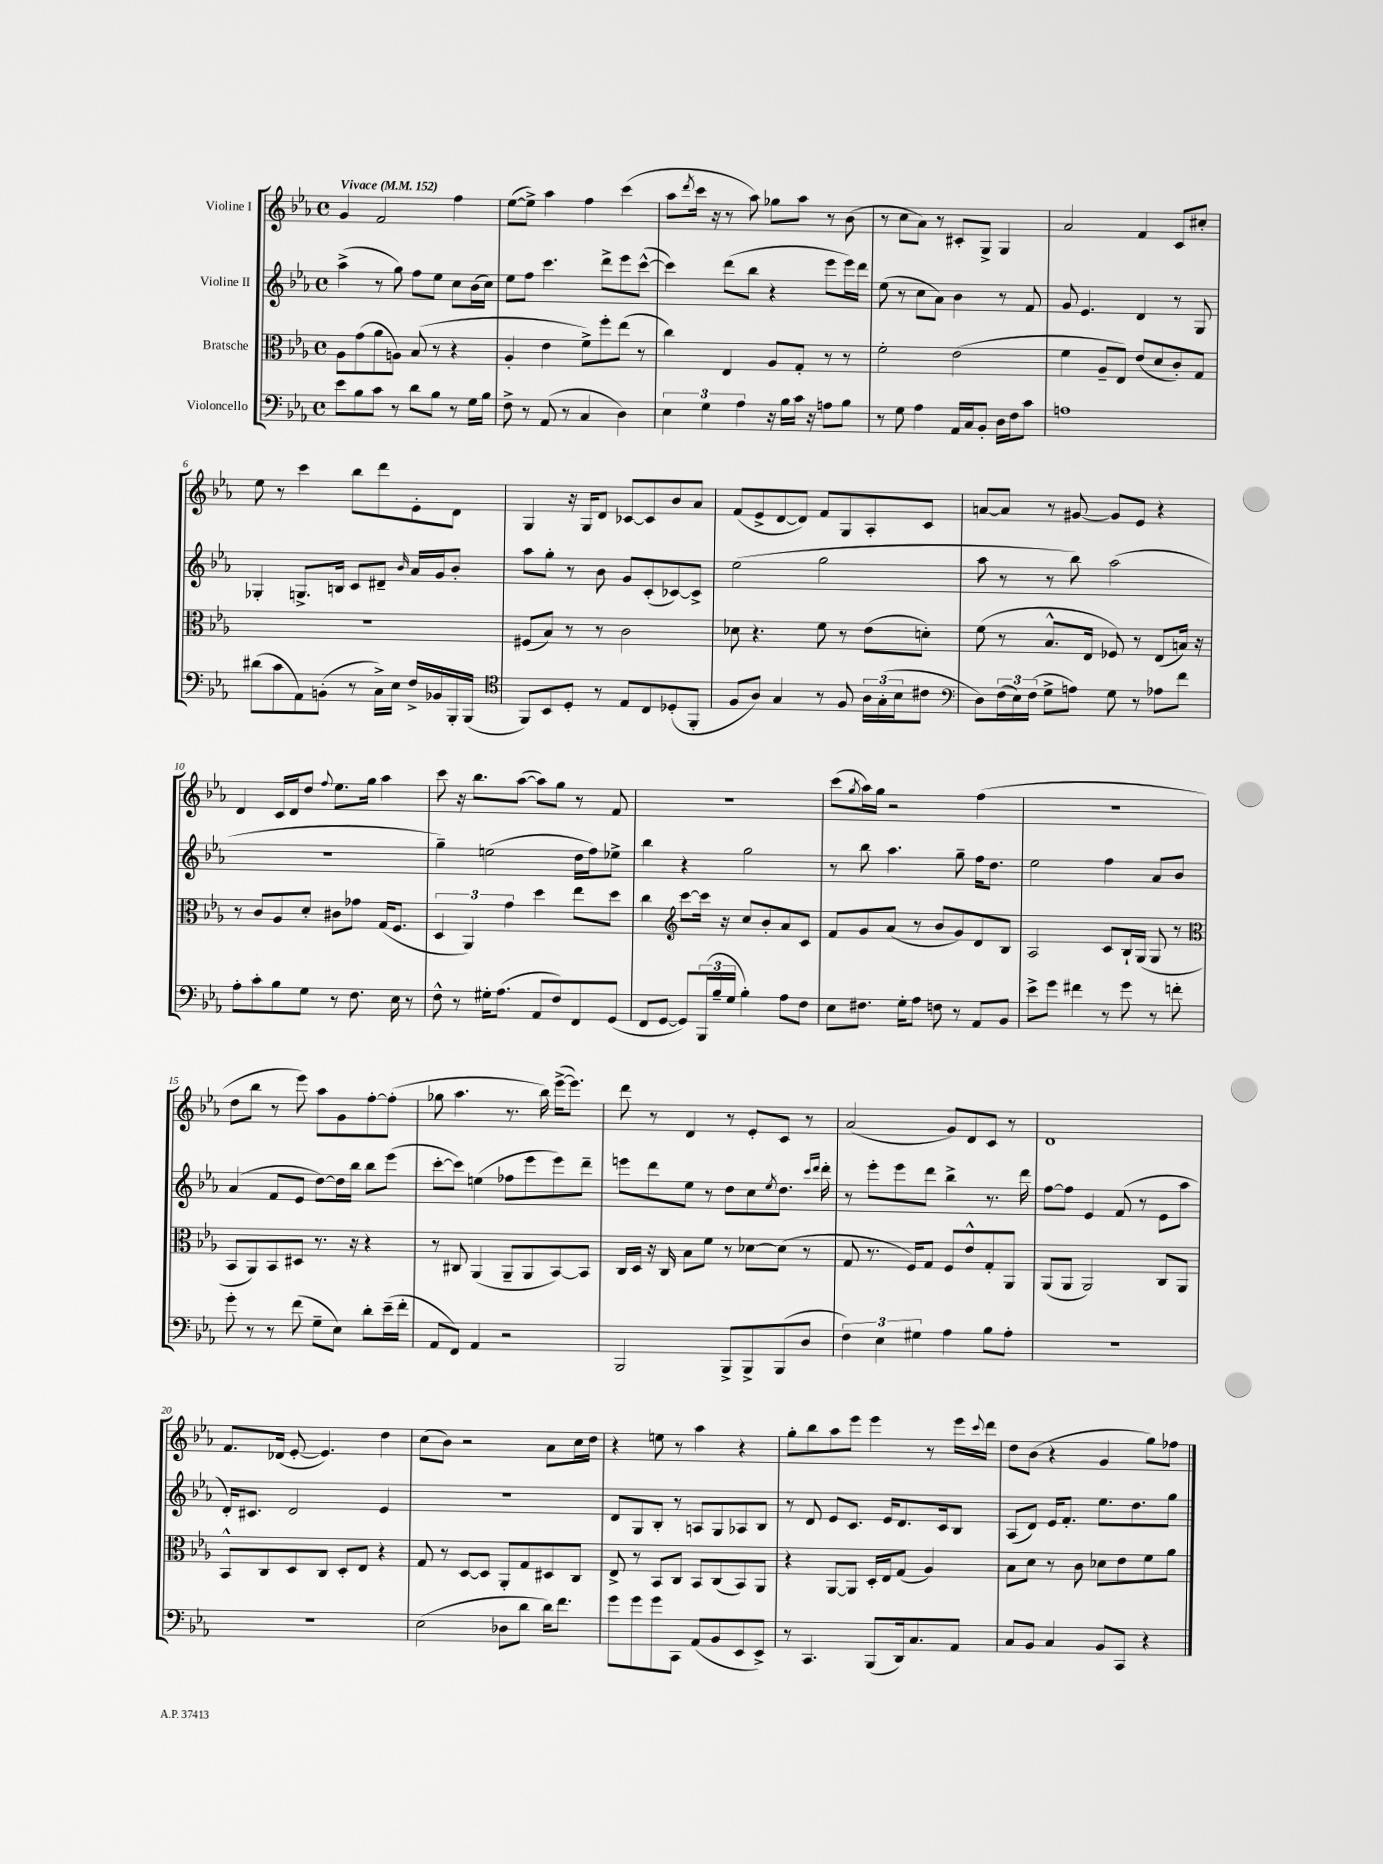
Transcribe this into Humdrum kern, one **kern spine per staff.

**kern	**kern	**kern	**kern
*staff4	*staff3	*staff2	*staff1
*clefF4	*clefC3	*clefG2	*clefG2
*k[b-e-a-]	*k[b-e-a-]	*k[b-e-a-]	*k[b-e-a-]
*M4/4	*M4/4	*M4/4	*M4/4
*met(c)	*met(c)	*met(c)	*met(c)
*MM152	*MM152	*MM152	*MM152
8e-	8A-	(4aa-^	4g
8B-	(8g	.	.
8c	8a-	8r	2f
8r	8A)	8gg)	.
8d	(8B-	8ff	.
8B-	8r	8ee-	.
8r	4r	8cc	4ff
16G	.	(16b-	.
16B-	.	16cc)	.
=	=	=	=
8F^	4A-'	8ee-	([8ee-
8r	.	8ff	8ee-^])
(8AA-	4e-	4.ccc	4aa-
8r	.	.	.
4C	8f^)	.	4ff
.	8ff'	8ddd^	.
4D)	(8ee-	8eee-	(4ccc
.	8r	([8ccc^^	.
=	=	=	=
6E-	4cc)	4ccc])	8aa-
.	.	.	8qddd
.	.	.	16ccc
6G	.	.	.
.	.	.	16r
.	4E-	(8ddd	8r
6A-	.	.	.
.	.	8bb-	8aa-)
16r	8A-	4r	8gg-
16B-	.	.	.
16c	8G'	.	8aa-
16r	.	.	.
8A	8r	8eee-	8r
8B-	8r	16eee-)	(8b-
.	.	16ddd	.
=	=	=	=
8r	2f'	(8ee-	8r
8G	.	8r	8cc
4A-	.	8cc	8a-)
.	.	8a-)	8r
16AA-	(2e-	4b-	8c#'
16C	.	.	.
8BB-'	.	.	8G^
16D	.	8r	4G
16F	.	.	.
8c	.	8f	.
=	=	=	=
1A	4f	8g	2a-
.	.	4.e-	.
.	8A-~	.	.
.	8E-)	.	.
.	(8e-	4d	4f
.	8d	.	.
.	8c')	8r	8c
.	8G	8G	8cc#'
=	=	=	=
(8d#	1r	4G-'	8ee-
8c	.	.	8r
8AA-)	.	8.G^	4ccc
(8BB'	.	.	.
.	.	16B	.
8r	.	8c	8bb-
16C^)	.	8d#~	8ddd
16E-	.	.	.
.	.	16qqb-	.
16F^	.	16a-	8e-'
16BB-	.	16g	.
16BBB-'	.	8b-'	8d
(16BBB-	.	.	.
=	=	=	=
*clefC4	*	*	*
8FF)	(8F#	8aa-	4G
8BB-	8B-)	8gg'	.
8D'	8r	8r	16r
.	.	.	16G
8r	8r	8b-	8d
8E-	2c	8g	[8c-
8C	.	(8c'	8c-]
(8D-'	.	[8c-)	8b-
8FF'	.	8c-^]	8a-
=	=	=	=
8F	8d-	(2ee-	(8f
8A-)	4.r	.	8e-^
4G	.	.	[8d
.	.	.	8d])
8r	8f	2gg	8f
8F	8r	.	8G
24A-	(8e-	.	8A-'
(24G'	.	.	.
24B-	.	.	.
8c#	8d')	.	8c
=	=	=	=
*clefF4	*	*	*
8D)	(8f	8aa-	[8a
(24F	8r	8r	8a]
24E-)	.	.	.
(24F	.	.	.
8G^	8.B-^^	8r	8r
8A)	.	8bb-)	[8g#
.	16E-	.	.
8G	8F-)	(2aa-	8g#]
8r	8r	.	8e-
8A-	(8E-	.	4r
8f	16B)	.	.
.	16r	.	.
=	=	=	=
8A-'	8r	1r	4d
8c'	8c	.	.
8B-	8A-	.	16c
.	.	.	16d
8G	8d'	.	8dd
.	.	.	8qqff
8r	8c#	.	8.ee-
8.F	8g-	.	.
.	.	.	16gg
.	(16G	.	4aa-
16E-	8.F	.	.
8r	.	.	.
=	=	=	=
8F^^	6D	4gg~)	8ccc
8r	.	.	16r
.	6AA-)	.	.
.	.	.	8.bb-
16G#'	.	(2ee	.
(8.A-	.	.	.
.	6g	.	.
.	.	.	([8aa-
8AA-	4dd	.	8aa-])
8F)	.	.	8gg
8FF	8ee-	16dd	8r
.	.	16ff)	.
(8GG	8dd	8ee-^	8f
=	=	=	=
8FF	4cc	4bb-	1r
[8GG	.	.	.
*	*clefG2	*	*
8GG])	[8ccc	4r	.
(24BBB-	16ccc]	.	.
24B-~	.	.	.
.	16r	.	.
24G	.	.	.
4B-')	8cc	2gg	.
.	8b-'	.	.
8A-	8a-	.	.
8F	8c	.	.
=	=	=	=
8E-	8f	8r	(8ccc
.	.	.	8qgg
8.F#	8g	8bb-	16aa-)
.	.	.	16gg
.	(8a-	4.aa-	2r
16G'	.	.	.
8A-	8r	.	.
8F	8b-	.	.
8r	8g)	8gg~	.
8AA-	8d	16ff	(4ff
.	.	8.dd	.
8BB-	8B-	.	.
=	=	=	=
8e-^	2A-	2ee-	1r
8g	.	.	.
4f#	.	.	.
8r	8c	4ff	.
8g	16B-`	.	.
.	(16G	.	.
8r	8G	8a-	.
8f'	8r	8b-	.
=	=	=	=
*	*clefC3	*	*
8g'	8BB-	(4a-	8dd
8r	8AA-)	.	8bb-
8r	8BB-	8f	8r
(8f	8D#	8e-	8eee-)
8G~	8.r	[8dd)	8aa-
8E-)	.	16dd]	8g
.	16r	16bb-	.
8d'	4r	8bb-	[8ff'
(16e-~	.	(8eee-	(8ff']
16f'	.	.	.
=	=	=	=
8AA-	8r	[8ccc'	8gg-
8FF)	8C#	8ccc])	4.aa-
4AA-	(4AA-	(4ee	.
2r	8AA-~	8ff-	8.r
.	8AA-	8eee-	.
.	.	.	16bb-)
.	[8BB-)	8eee-)	([16eee-^
.	.	.	8.eee-])
.	8BB-]	8ddd~	.
=	=	=	=
2BBB-	16C	8eee	8ddd
.	16D	.	.
.	16r	8ddd	8r
.	16C	.	.
.	8B-	8ee-	4d
.	8f	8r	.
8BBB-^	8r	8dd	8r
8BBB-^	[8d-	8cc	8e-'
.	.	8qee-	.
(8BBB-	(8d-]	8.dd	8c
8D	8r	.	8r
.	.	16qqccc	.
.	.	16qqddd	.
.	.	16ddd'	.
=	=	=	=
6F)	8G	8r	(2a-
.	8.r	8eee-'	.
6E-	.	.	.
.	.	8eee-	.
.	16F)	.	.
6G#	.	.	.
.	8G	8ddd	.
4A-	8F	4bb-^	8g)
.	8e-^^	.	8d
8B-	8G'	8.r	8c
8A-'	8AA-	.	8r
.	.	16ddd	.
=	=	=	=
1r	(8AA-	[8ff	1d
.	8AA-	8ff]	.
.	2AA-)	4e-	.
.	.	(8f	.
.	.	8r	.
.	8C	8e-	.
.	8AA-	8aa-	.
=	=	=	=
1r	8BB-^^	16d')	8.f
.	.	8.c#	.
.	8C	.	.
.	.	.	(16d-
.	8D	2d	[8e-'
.	8C	.	4.e-])
.	8D'	.	.
.	8E-	.	.
.	4r	4e-	4dd
=	=	=	=
(2E-	8G	1r	(8cc
.	8r	.	8b-)
.	[8D	.	2r
.	8D]	.	.
8D-	8AA-'	.	.
8d	8G	.	.
16d)	8D#	.	8a-
8.f	.	.	.
.	8C	.	16cc
.	.	.	16dd
=	=	=	=
8g	8E-^	8d	4r
8g	8r	8G	.
8g	8BB-	8B-'	8ee
8CC	8C	8r	8r
(8AA-	8BB-	8A	4aa-
8BB-	(8C	8G	.
8EE-	8BB-)	8A-	4r
8EE-^)	8AA-	8B-	.
=	=	=	=
8r	4r	8r	8gg'
4.CC	.	8d	8bb-
.	[8AA-	8e-	8aa-
.	8AA-]	8.c	8eee-
(8BBB-	16D'	.	4eee-
.	16E-	16e-	.
16DD)	(8G	8.d	.
8.C	.	.	.
.	4A-)	.	8r
.	.	16c	.
8AA-	.	8B-	16eee-
.	.	.	8qqccc
.	.	.	16ddd
=	=	=	=
8C	8B-	(8A-	8dd
8BB-	8d	8d)	(8b-
4C	8r	16e-	4r
.	.	8.f'	.
.	8c	.	.
8BB-	8d-	8.ee-	4g
8CC	8e-	.	.
.	.	8.dd	.
4r	8f	.	8gg)
.	8a-	8gg	8ff-
==	==	==	==
*-	*-	*-	*-
